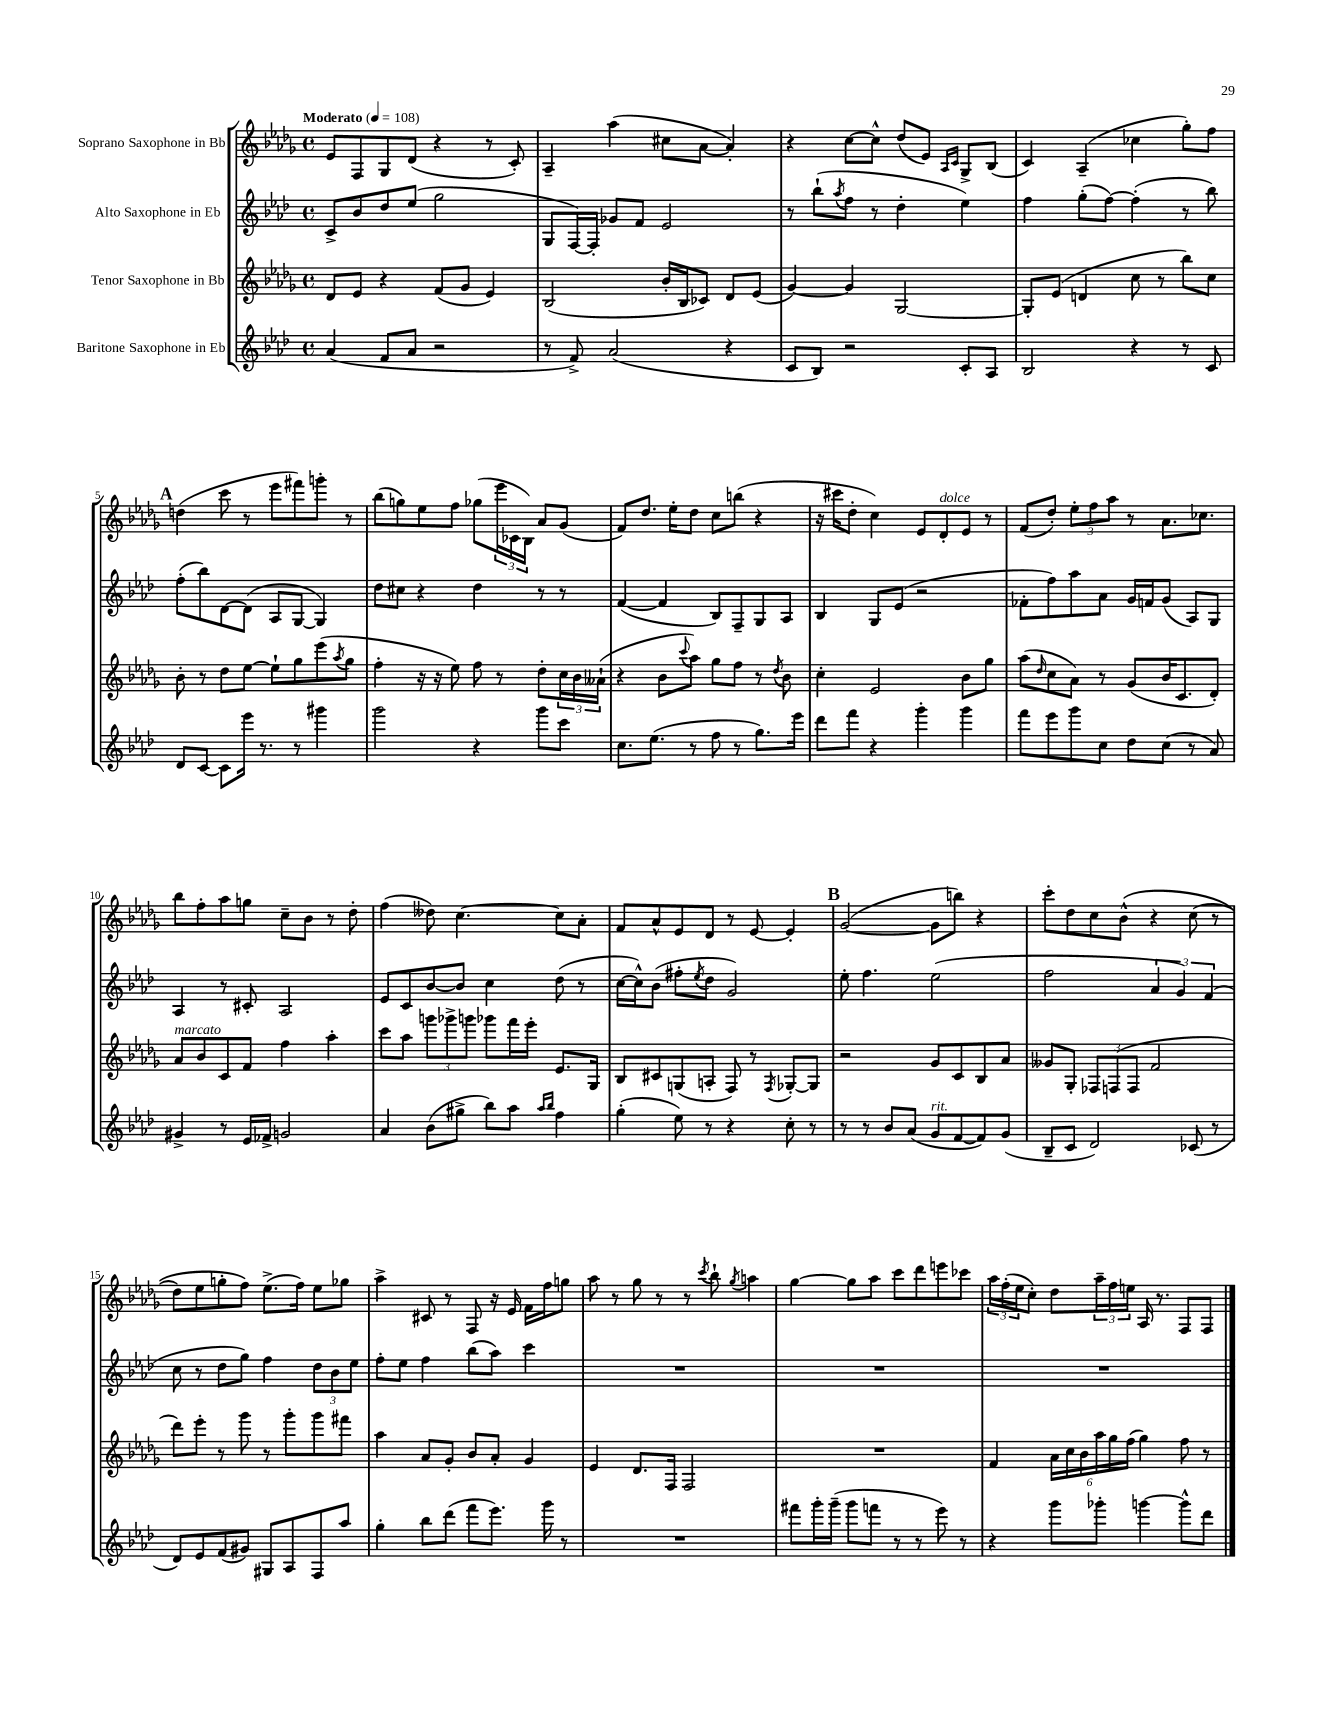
<<
\new StaffGroup <<
\new Staff = "s0" \with { instrumentName = "Soprano Saxophone in Bb" } {
    \clef treble \key des \major \defaultTimeSignature \time 4/4 \tempo "Moderato" 4 = 108
    ees'8 f8 ges8 des'8( r4 r8 c'8-.) |
    aes4-- aes''4( cis''8 aes'8~ aes'4-.) |
    r4 c''8~ c''8-^ des''8( ees'8) \grace { aes16 c'16 } ges8-> bes8( |
    c'4) aes4--( ces''4 ges''8-.) f''8 |
    \mark \markup { \bold "A" } d''4( c'''8 r8 ees'''8 fis'''8) g'''8-. r8 |
    bes''8( g''8) ees''8 f''8 ges''8( \tuplet 3/2 { ees'''16 ces'16 bes16) } aes'8 ges'8( |
    f'8) des''8. ees''16-. des''8 c''8 b''8( r4 |
    r16 cis'''16 des''8-. c''4) ees'8 des'8-.^\markup { \italic "dolce" } ees'8 r8 |
    f'8( des''8-.) \tuplet 3/2 { ees''8-. f''8 aes''8 } r8 aes'8. ces''8. |
    bes''8 f''8-. aes''8 g''8 c''8-- bes'8 r8 des''8-. |
    f''4( deses''8) c''4.~ c''8 aes'8-. |
    f'8 aes'8-^ ees'8 des'8 r8 ees'8~ ees'4-. |
    \mark \markup { \bold "B" } ges'2~( ges'8 b''8) r4 |
    c'''8-. des''8 c''8 bes'8-^\( r4 c''8( r8 |
    des''8) ees''8 g''8-. f''8\) ees''8.->( f''16) ees''8 ges''8 |
    aes''4-> cis'8 r8 f8 r16 ees'16 f'16 f''16 g''8 |
    aes''8 r8 ges''8 r8 r8 \acciaccatura { c'''8 } bes''8-! \acciaccatura { ges''8 } a''4 |
    ges''4~ ges''8 aes''8 c'''8 des'''8 e'''8 ces'''8 |
    \tuplet 3/2 { aes''16 f''16-.( ees''16 } c''8-.) des''8 \tuplet 3/2 { aes''16-- f''16 e''16 } aes16 r8. f8 f8 \bar "|." |
}
\new Staff = "s1" \with { instrumentName = "Alto Saxophone in Eb" } {
    \clef treble \key aes \major \defaultTimeSignature \time 4/4
    c'8-> bes'8 des''8 ees''8( g''2 |
    g8 f16~) f16-. ges'8 f'8 ees'2 |
    r8 bes''8-!( \acciaccatura { aes''8 } f''8 r8 des''4-. ees''4) |
    f''4 g''8-.( f''8~) f''4-.( r8 bes''8) |
    \mark \markup { \bold "A" } f''8-.( bes''8) des'8~ des'8( aes8 g8~ g4) |
    des''8 cis''8 r4 des''4 r8 r8 |
    f'4~( f'4 bes8) f8-- g8 aes8 |
    bes4 g8 ees'8( r2 |
    fes'8-. f''8) aes''8 aes'8 g'16 f'16 g'8( aes8) g8 |
    aes4 r8 cis'8-. aes2 |
    ees'8 c'8 bes'8~ bes'8 c''4 des''8( r8 |
    c''16~ c''16-^) bes'8( fis''8-. \acciaccatura { ees''8 } des''8 g'2) |
    \mark \markup { \bold "B" } ees''8-. f''4. ees''2( |
    f''2 \tuplet 3/2 { aes'4 g'4) f'4( } |
    c''8 r8 des''8 g''8) f''4 \tuplet 3/2 { des''8 bes'8 ees''8 } |
    f''8-. ees''8 f''4 bes''8( aes''8) c'''4 |
    R1 |
    R1 |
    R1 \bar "|." |
}
\new Staff = "s2" \with { instrumentName = "Tenor Saxophone in Bb" } {
    \clef treble \key des \major \defaultTimeSignature \time 4/4
    des'8 ees'8 r4 f'8( ges'8 ees'4) |
    bes2( bes'16-. bes16 ces'8) des'8 ees'8( |
    ges'4~) ges'4 ges2~ |
    ges8-. ees'8( d'4 c''8 r8 bes''8) c''8 |
    \mark \markup { \bold "A" } bes'8-. r8 des''8 ees''8~ ees''8-! ges''8 ees'''8( \acciaccatura { aes''8 } ges''8 |
    f''4-. r16 r16 ees''8) f''8 r8 des''8-. \tuplet 3/2 { c''16 bes'16 aeses'16-!( } |
    r4 bes'8 \appoggiatura { c'''8 } aes''8) ges''8 f''8 r8 \acciaccatura { des''8 } bes'8 |
    c''4-. ees'2 bes'8 ges''8 |
    aes''8( \grace { des''16 } c''8 aes'8) r8 ges'8( bes'16 c'8. des'8-.) |
    aes'8^\markup { \italic "marcato" } bes'8 c'8 f'8 f''4 aes''4-. |
    c'''8 aes''8 \tuplet 3/2 { g'''8 ges'''8-> g'''8 } ges'''8 f'''16 ees'''16-. ees'8. ges16 |
    bes8 cis'8 g8( a8-. f8) r8 \acciaccatura { f8 } ges8~-. ges8 |
    \mark \markup { \bold "B" } r2 ges'8 c'8 bes8 aes'8 |
    geses'8 ges8-. \tuplet 3/2 { fes8 f8( f8 } f'2 |
    des'''8) ees'''8-. r8 ges'''8 r8 ges'''8-. ges'''8 fis'''8 |
    aes''4 aes'8 ges'8-. bes'8 aes'8-. ges'4 |
    ees'4 des'8. f16 f2 |
    R1 |
    f'4 \tuplet 6/4 { aes'16 c''16 bes'16 aes''16 ges''16 f''16( } ges''4) f''8 r8 \bar "|." |
}
\new Staff = "s3" \with { instrumentName = "Baritone Saxophone in Eb" } {
    \clef treble \key aes \major \defaultTimeSignature \time 4/4
    aes'4( f'8 aes'8 r2 |
    r8 f'8->) aes'2( r4 |
    c'8 bes8) r2 c'8-. aes8 |
    bes2 r4 r8 c'8 |
    \mark \markup { \bold "A" } des'8 c'8~ c'8 ees'''16 r8. r8 gis'''4 |
    g'''2 r4 g'''8 c'''8 |
    c''8. ees''8.( r8 f''8 r8 g''8.) ees'''16 |
    des'''8 f'''8 r4 g'''4-. g'''4 |
    f'''8 ees'''8 g'''8 c''8 des''8 c''8( r8 aes'8) |
    gis'4-> r8 ees'16 fes'16-> g'2 |
    aes'4 bes'8( gis''8-> bes''8) aes''8 \grace { aes''16 bes''16 } f''4 |
    g''4-.( ees''8) r8 r4 c''8-. r8 |
    \mark \markup { \bold "B" } r8 r8 bes'8 aes'8( g'8^\markup { \italic "rit." } f'8~ f'8) g'8( |
    bes8-- c'8 des'2) ces'8( r8 |
    des'8) ees'8 f'8( gis'8) gis8 aes8 f8 aes''8 |
    g''4-. bes''8 des'''8( f'''8 ees'''8.) g'''16 r8 |
    R1 |
    fis'''8 g'''16-. g'''16--( g'''8 f'''8 r8 r8 ees'''8) r8 |
    r4 g'''8 ges'''8-. g'''4~ g'''8-^ des'''8 \bar "|." |
}
>>
>>
